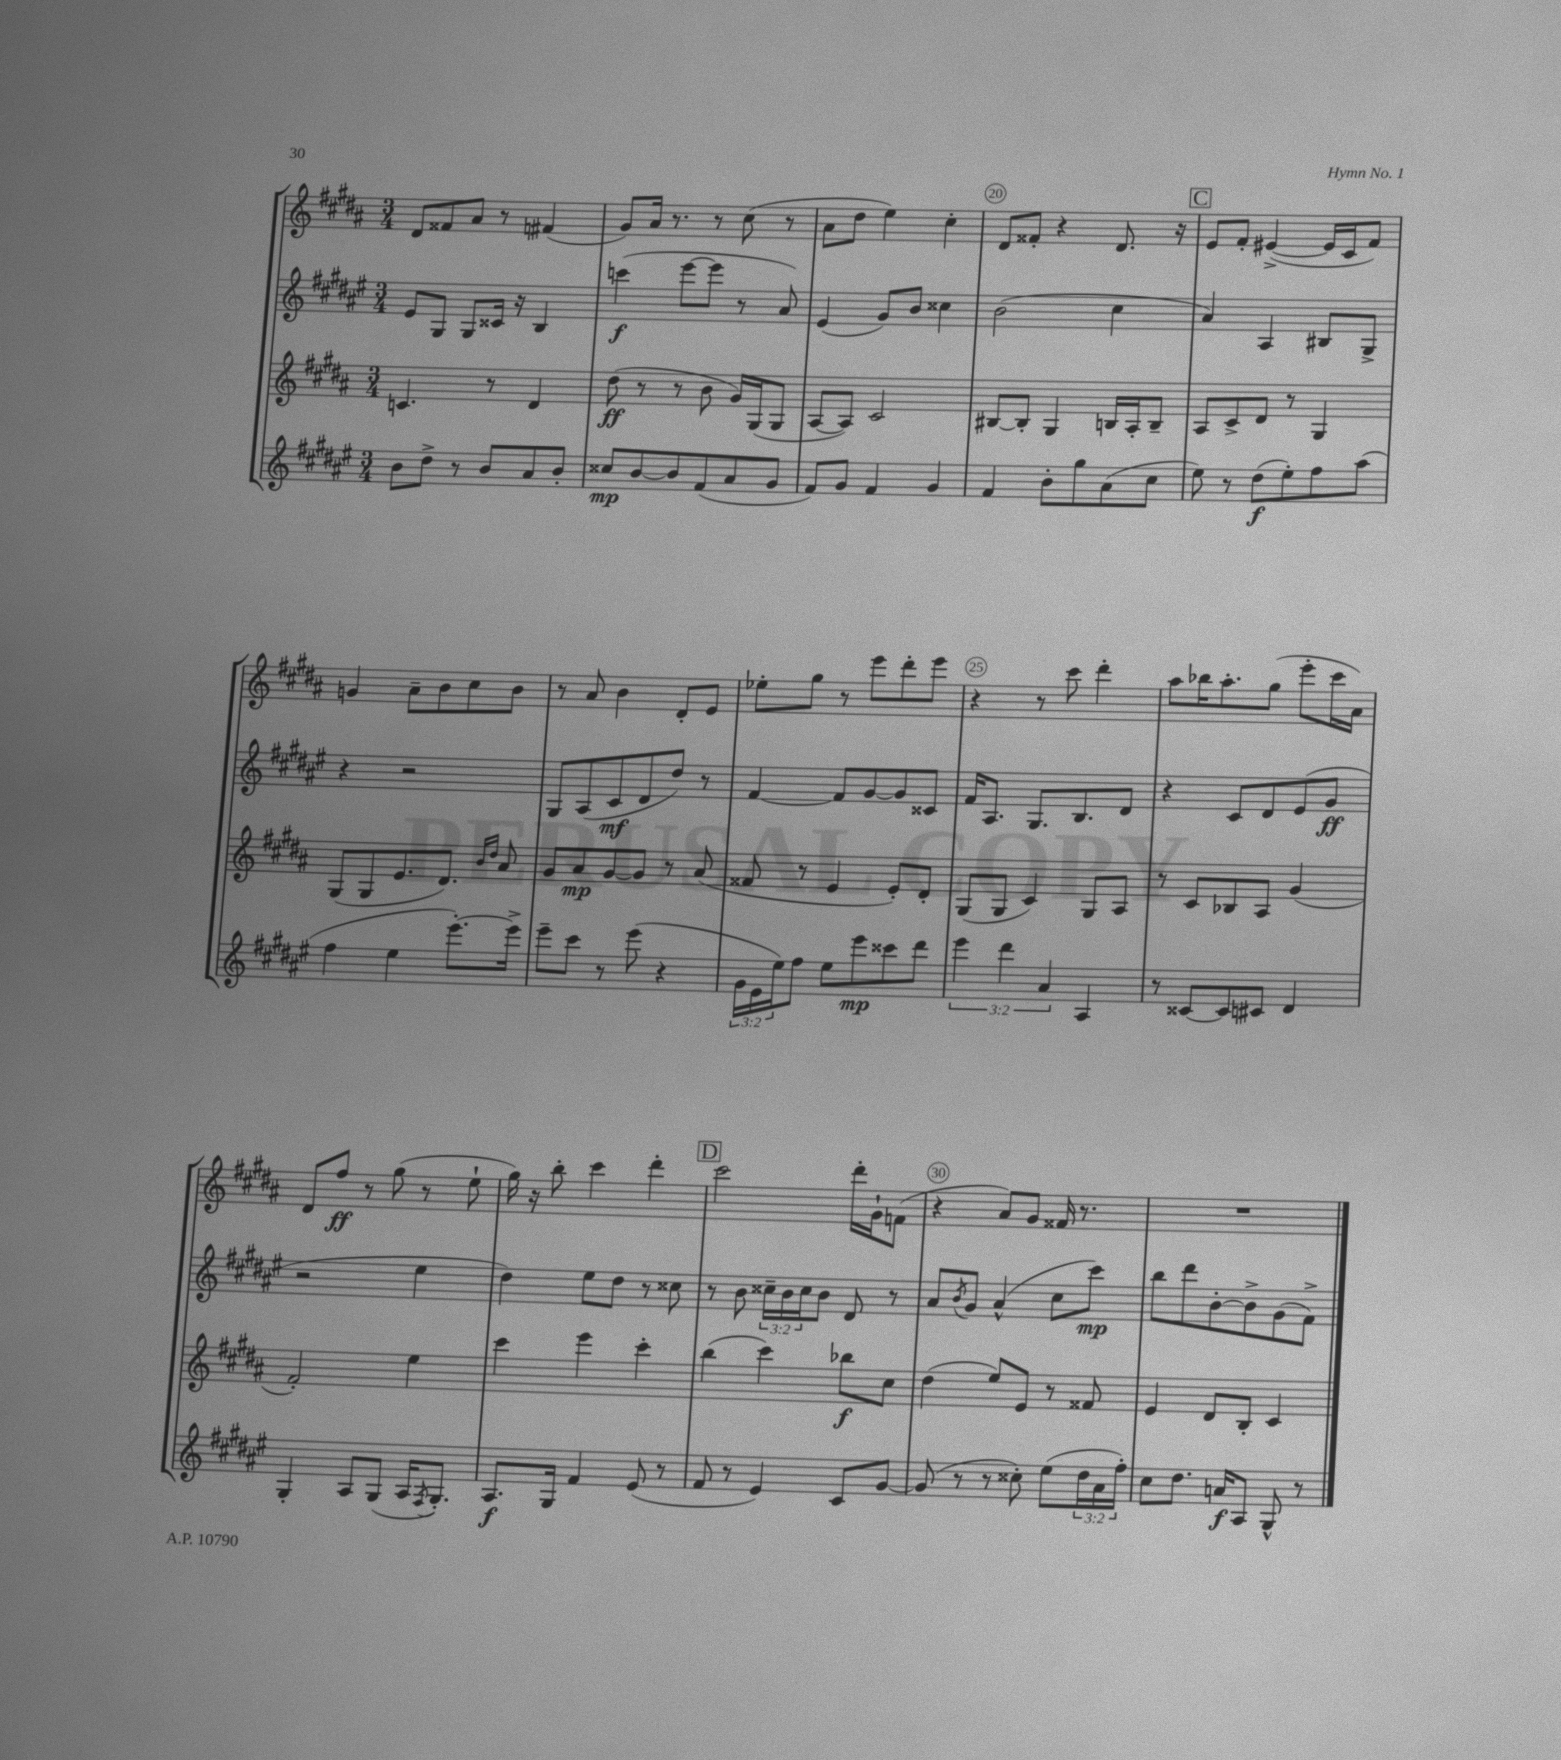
<<
\new StaffGroup <<
\new Staff = "s0" {
    \clef treble \key b \major \numericTimeSignature \time 3/4
    dis'8 fisis'8 ais'8 r8 fis'4( |
    gis'8) ais'16 r8. r8 cis''8( r8 |
    ais'8 dis''8 e''4) cis''4-. |
    dis'8 fisis'8-. r4 dis'8. r16 |
    \mark \markup { \box "C" } e'8 fis'8-. eis'4~->( eis'16 cis'16 fis'8) |
    g'4 ais'8-- b'8 cis''8 b'8 |
    r8 ais'8 b'4 dis'8-. e'8 |
    ees''8-. gis''8 r8 e'''8 dis'''8-. e'''8 |
    r4 r8 cis'''8 dis'''4-. |
    ais''8 bes''16 ais''8.-. gis''8( e'''8-. cis'''16 ais'16) |
    dis'8 fis''8\ff r8 gis''8( r8 e''8-! |
    gis''16) r16 b''8-. cis'''4 dis'''4-. |
    \mark \markup { \box "D" } cis'''2 dis'''16-. gis'16-! f'8( |
    r4 ais'8) gis'8 fisis'16 r8. |
    R2. \bar "|." |
}
\new Staff = "s1" {
    \clef treble \key fis \major \numericTimeSignature \time 3/4 \override Staff.TupletNumber.text = #tuplet-number::calc-fraction-text
    eis'8 gis8 gis8 cisis'16 r16 b4 |
    c'''4\f( eis'''8~ eis'''8 r8 ais'8) |
    eis'4( gis'8) b'8 cisis''4 |
    b'2( cis''4 |
    \mark \markup { \box "C" } ais'4) ais4 bis8 gis8-> |
    r4 r2 |
    gis8 ais8( cis'8\mf dis'8 dis''8) r8 |
    fis'4~ fis'8 gis'8~ gis'8 cisis'8 |
    fis'16 ais8. gis8. b8. dis'8 |
    r4 cis'8 dis'8 eis'8( gis'8\ff |
    r2 eis''4 |
    dis''4) eis''8 dis''8 r8 cisis''8 |
    \mark \markup { \box "D" } r8 b'8 \tuplet 3/2 { cisis''16-- b'16 cisis''16 } b'8 dis'8 r8 |
    ais'8 \acciaccatura { b'8 } gis'8 ais'4-^( cis''8 cis'''8\mp) |
    b''8 dis'''8 b'8~-. b'8-> gis'8( fis'8->) \bar "|." |
}
\new Staff = "s2" {
    \clef treble \key b \major \numericTimeSignature \time 3/4
    c'4. r8 dis'4 |
    dis''8\ff( r8 r8 b'8 gis'16) gis16( gis8 |
    ais8~ ais8) cis'2 |
    bis8~ bis8-. gis4 b16 ais16-. b8-- |
    \mark \markup { \box "C" } ais8 cis'8-> dis'8 r8 gis4 |
    gis8( gis8 e'8. dis'8.) \grace { b'16 dis''16 } ais'8 |
    gis'8 ais'8\mp gis'8~ gis'8 r8 ais'8( |
    fisis'8 r8 e'4 e'8-.) dis'8-. |
    gis8( gis8 cis'4) gis8 ais8 |
    r8 cis'8 bes8 ais8 gis'4( |
    fis'2-.) e''4 |
    cis'''4 e'''4 cis'''4-. |
    \mark \markup { \box "D" } b''4( cis'''4) bes''8\f cis''8 |
    dis''4( e''8) e'8 r8 fisis'8 |
    e'4 dis'8 b8-. cis'4 \bar "|." |
}
\new Staff = "s3" {
    \clef treble \key fis \major \numericTimeSignature \time 3/4 \override Staff.TupletNumber.text = #tuplet-number::calc-fraction-text
    b'8 dis''8-> r8 b'8 ais'8 b'8-. |
    cisis''8\mp b'8~ b'8 fis'8( ais'8 gis'8 |
    fis'8) gis'8 fis'4 gis'4 |
    fis'4 b'8-. gis''8 ais'8( cis''8 |
    \mark \markup { \box "C" } eis''8) r8 dis''8\f( eis''8-.) fis''8 ais''8( |
    fis''4 eis''4 eis'''8.~-.) eis'''16-> |
    eis'''8-- cis'''8 r8 eis'''8( r4 |
    \tuplet 3/2 { gis'16 eis'16 eis''16) } fis''8 eis''8 eis'''8\mp cisis'''8 dis'''8 |
    \tuplet 3/2 { eis'''4 dis'''4 ais'4 } ais4 |
    r8 cisis'8~ cisis'8 cis'8 dis'4 |
    gis4-. ais8 gis8( ais16 \acciaccatura { fis8 } gis8.-.) |
    ais8.\f gis16 fis'4 eis'8( r8 |
    \mark \markup { \box "D" } fis'8 r8 eis'4) cis'8 gis'8~ |
    gis'8( r8 r8 cisis''8-.) eis''8( \tuplet 3/2 { dis''16 ais'16 fis''16-.) } |
    cis''8 dis''8. a'16\f ais8 gis8-^ r8 \bar "|." |
}
>>
>>
\layout { \context { \Score currentBarNumber = #17 \override BarNumber.break-visibility = ##(#f #t #t) barNumberVisibility = #(every-nth-bar-number-visible 5) \override BarNumber.stencil = #(make-stencil-circler 0.1 0.3 ly:text-interface::print) } }
